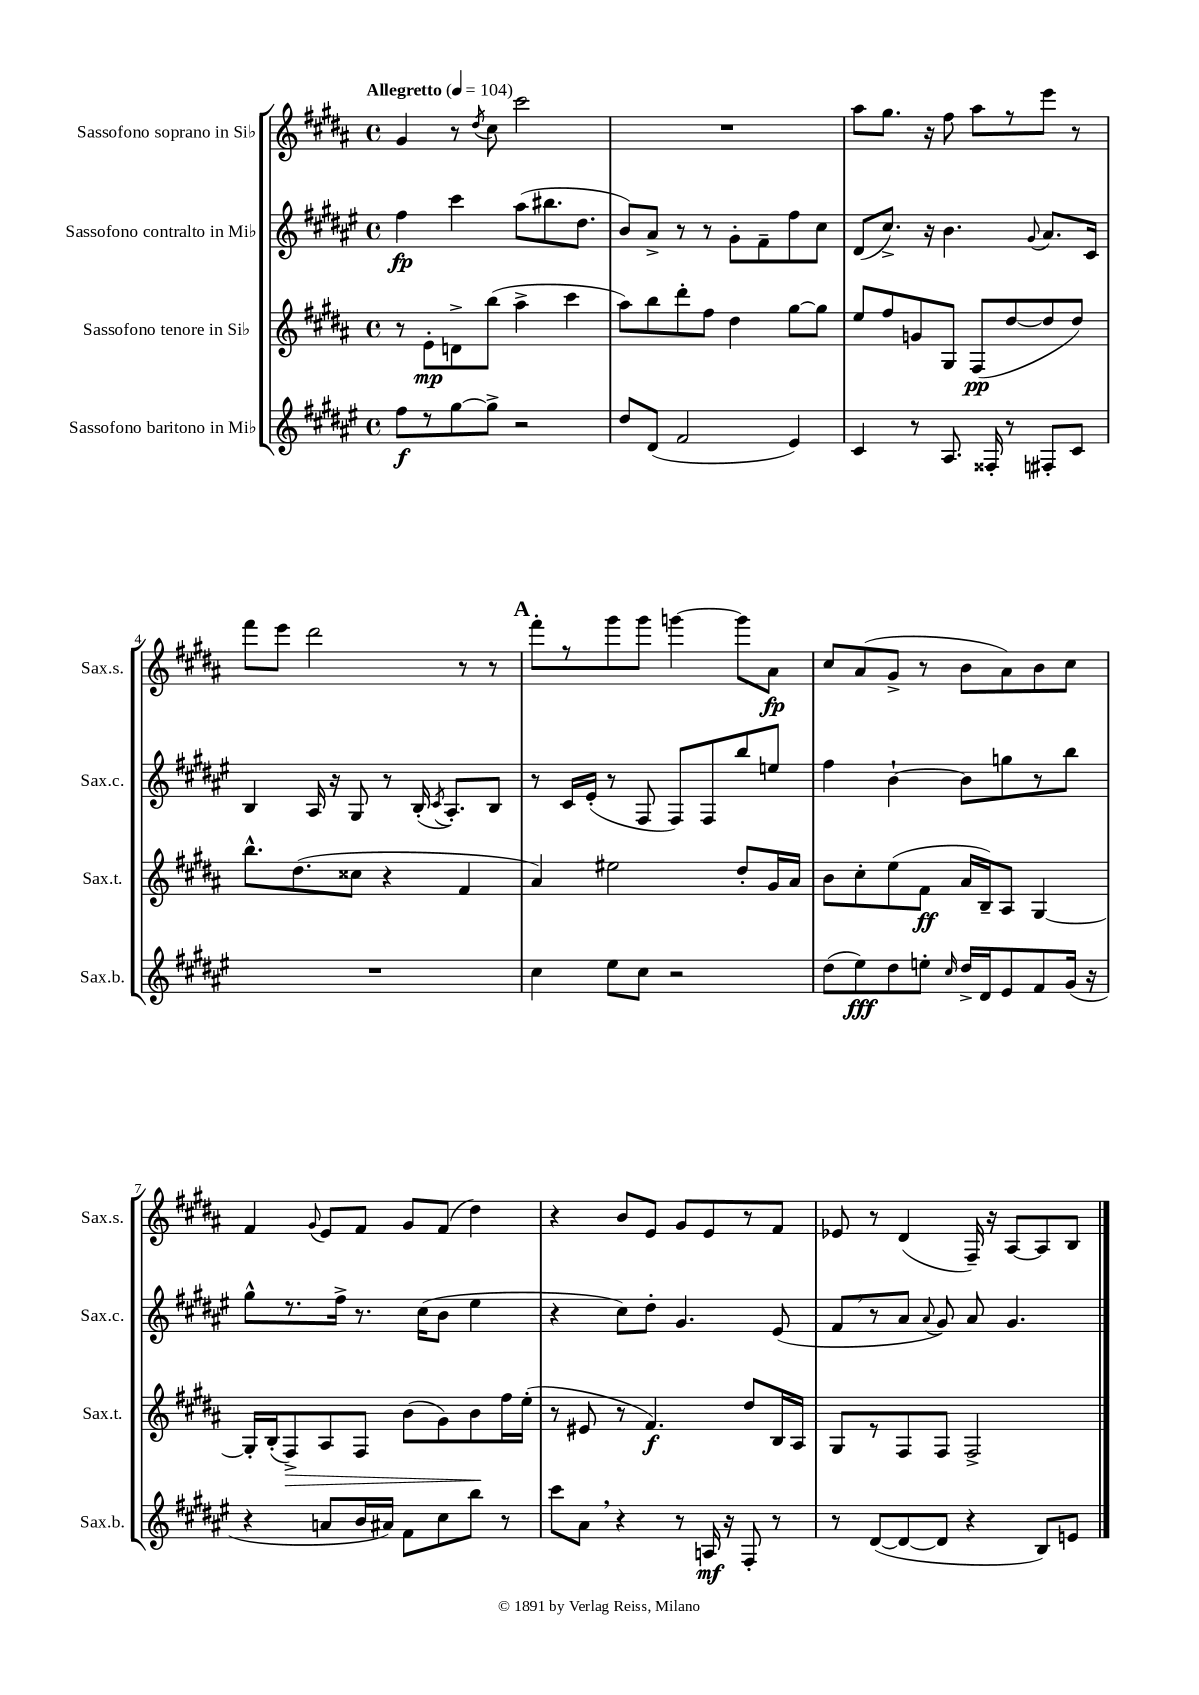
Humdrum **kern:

**kern	**kern	**kern	**kern
*staff4	*staff3	*staff2	*staff1
*clefG2	*clefG2	*clefG2	*clefG2
*k[f#c#g#d#a#e#]	*k[f#c#g#d#a#]	*k[f#c#g#d#a#e#]	*k[f#c#g#d#a#]
*M4/4	*M4/4	*M4/4	*M4/4
*met(c)	*met(c)	*met(c)	*met(c)
*MM104	*MM104	*MM104	*MM104
8ff#	8r	4ff#	4g#
8r	8e'	.	.
[8gg#	8d^	4ccc#	8r
.	.	.	8qdd#
8gg#^]	(8bb	.	8cc#
2r	4aa#^	(8aa#	2ccc#
.	.	8.bb#	.
.	4ccc#	.	.
.	.	8.dd#	.
=	=	=	=
8dd#	8aa#)	8b)	1r
(8d#	8bb	8a#^	.
2f#	8ddd#'	8r	.
.	8ff#	8r	.
.	4dd#	8g#'	.
.	.	8f#~	.
4e#)	[8gg#	8ff#	.
.	8gg#]	8cc#	.
=	=	=	=
4c#	8ee	(8d#	8aa#
.	8ff#	8.cc#^)	8.gg#
8r	8g	.	.
.	.	16r	16r
8.A#	8G#	4.b	8ff#
.	(8F#	.	8aa#
16F##'	.	.	.
8r	[8dd#	.	8r
.	.	8qqg#	.
8F#'	8dd#]	8.a#	8eee
8c#	8dd#)	.	8r
.	.	16c#	.
=	=	=	=
1r	8.bb^^	4B	8fff#
.	.	.	8eee
.	(8.dd#	.	.
.	.	16A#	2ddd#
.	.	16r	.
.	8cc##	8G#	.
.	4r	8r	.
.	.	(16B'	.
.	.	8qc#	.
.	.	8.A#')	.
.	4f#	.	8r
.	.	8B	8r
=	=	=	=
4cc#	4a#)	8r	8fff#'
.	.	16c#	8r
.	.	(16e#'	.
8ee#	2ee#	8r	8ggg#
8cc#	.	8F#	8ggg#
2r	.	8F#)	[4ggg
.	.	8F#	.
.	8dd#'	8bb	8ggg]
.	16g#	8ee	8a#
.	16a#	.	.
=	=	=	=
(8dd#	8b	4ff#	8cc#
8ee#)	8cc#'	.	(8a#
8dd#	(8ee	[4b`	8g#^
8ee'	8f#	.	8r
16qqcc#	.	.	.
16dd#^	16a#	8b]	8b
16d#	16B~)	.	.
8e#	8A#	8gg	8a#)
8f#	[4G#	8r	8b
(16g#	.	8bb	8cc#
16r	.	.	.
=	=	=	=
4r	16G#']	8gg#^^	4f#
.	(16B'	.	.
.	8F#^)	8.r	.
.	.	.	8qqg#
8a	8A#	.	8e
.	.	16ff#^	.
16b	8F#	8.r	8f#
16a#)	.	.	.
8f#	(8b	.	8g#
.	.	(16cc#	.
8cc#	8g#)	8b	(8f#
8bb	8b	4ee#	4dd#)
8r	16ff#	.	.
.	(16ee'	.	.
=	=	=	=
8ccc#	8r	4r	4r
8a#	8e#	.	.
4r	8r	8cc#)	8b
.	4.f#)	8dd#'	8e
8r	.	4.g#	8g#
16A	.	.	8e
16r	.	.	.
8F#'	8dd#	.	8r
8r	16B	(8e#	8f#
.	16A#	.	.
=	=	=	=
8r	8G#	8f#	8e-
([8d#	8r	8r	8r
8d#_	8F#	8a#	(4d#
.	.	8qqa#	.
8d#]	8F#	8g#)	.
4r	2F#^	8a#	16F#~)
.	.	.	16r
.	.	4.g#	[8A#
8B)	.	.	8A#]
8e	.	.	8B
==	==	==	==
*-	*-	*-	*-
